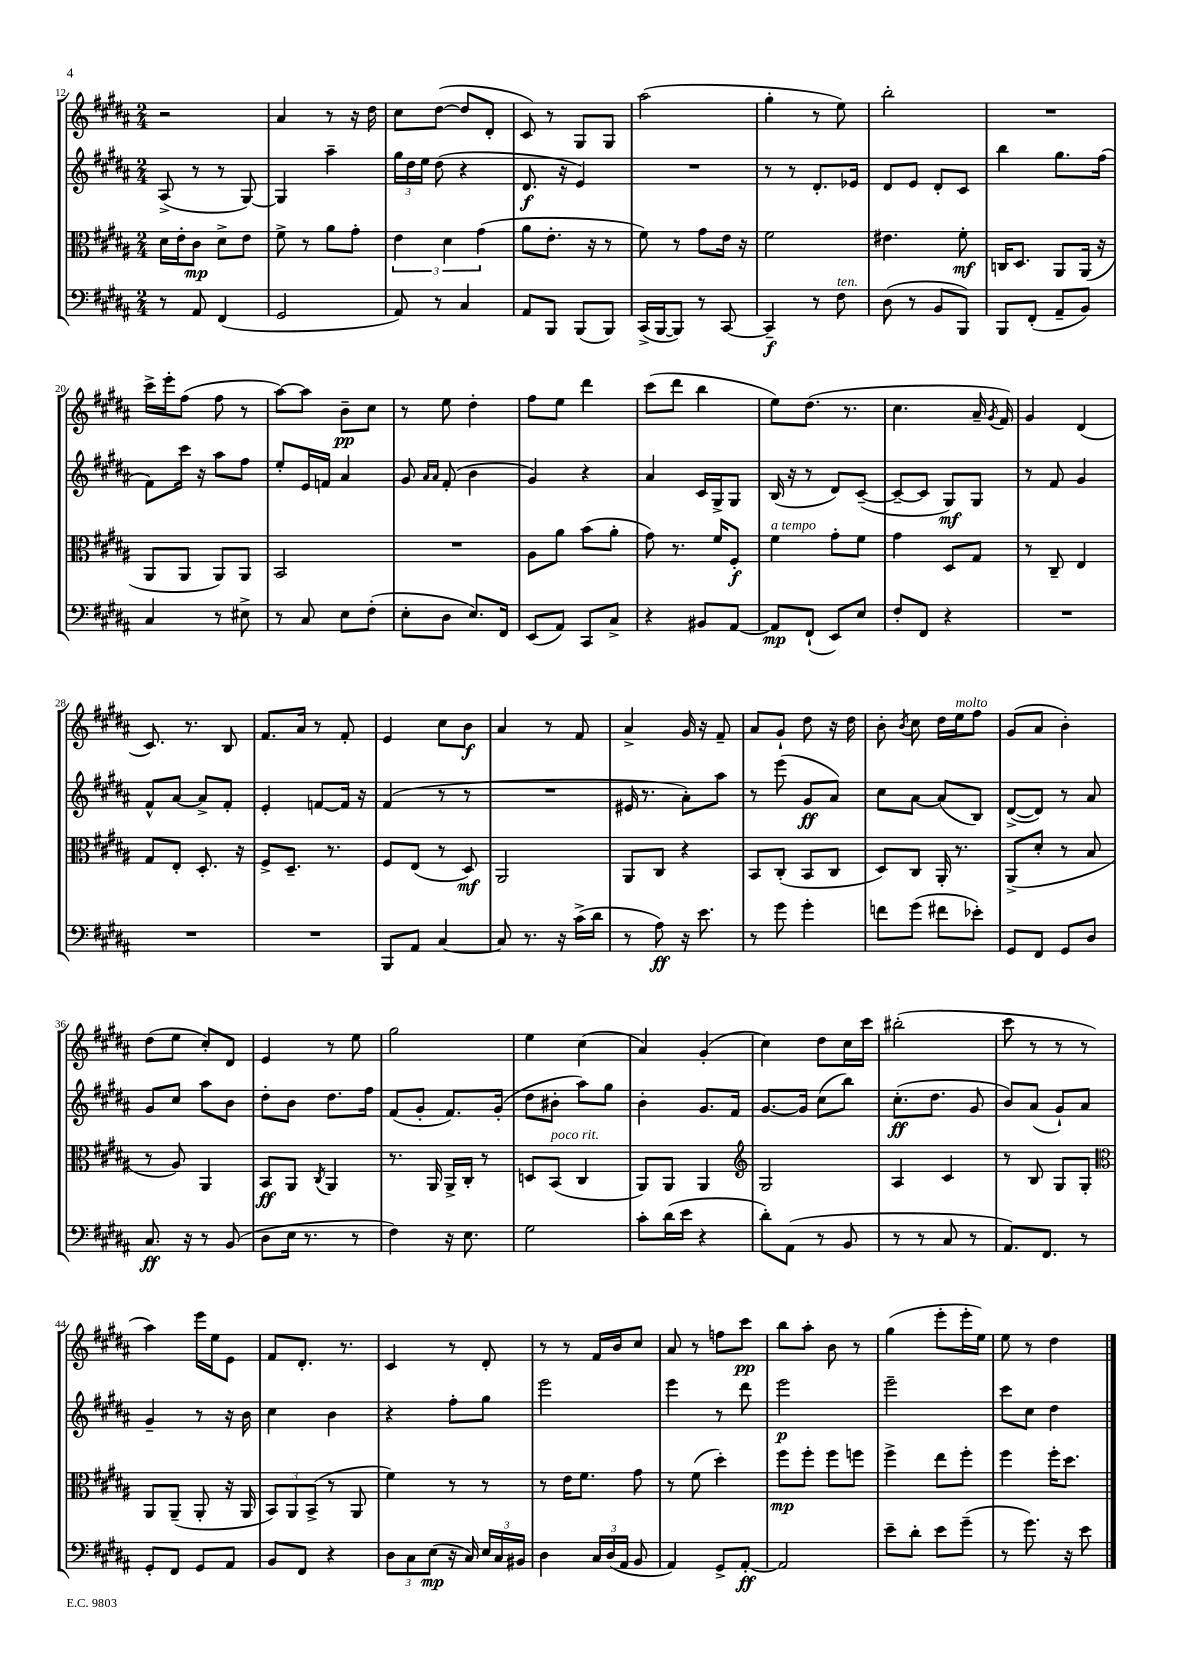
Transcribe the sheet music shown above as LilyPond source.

<<
\new StaffGroup <<
\new Staff = "s0" {
    \clef treble \key b \major \numericTimeSignature \time 2/4
    \autoBeamOff r2 |
    ais'4 r8 r16 dis''16 |
    cis''8[ dis''8]~( dis''8[ dis'8]-. |
    cis'8) r8 gis8[ gis8] |
    ais''2( |
    gis''4-. r8 e''8) |
    b''2-. |
    R2 |
    cis'''16[-> e'''16-. fis''8]( fis''8 r8 |
    ais''8[~) ais''8] b'8[--\pp cis''8] |
    r8 e''8 dis''4-. |
    fis''8[ e''8] dis'''4 |
    cis'''8[( dis'''8] b''4 |
    e''8[) dis''8.]( r8. |
    cis''4. ais'16-- \acciaccatura { gis'8 } fis'16) |
    gis'4 dis'4( |
    cis'8.) r8. b8 |
    fis'8.[ ais'16] r8 fis'8-. |
    e'4 cis''8[ b'8]\f |
    ais'4 r8 fis'8 |
    ais'4-> gis'16 r16 fis'8-- |
    ais'8[ gis'8]-! dis''8 r16 dis''16 |
    b'8-. \acciaccatura { b'8 } cis''8 dis''16[ e''16^\markup { \italic "molto" } fis''8] |
    gis'8[( ais'8] b'4-.) |
    dis''8[( e''8] cis''8[-.) dis'8] |
    e'4 r8 e''8 |
    gis''2 |
    e''4 cis''4( |
    ais'4) gis'4-.( |
    cis''4) dis''8[ cis''16 cis'''16] |
    bis''2-.( |
    cis'''8 r8 r8 r8 |
    ais''4) e'''16[ e''16 e'8] |
    fis'8[ dis'8.]-. r8. |
    cis'4 r8 dis'8-. |
    r8 r8 fis'16[ b'16 cis''8] |
    ais'8 r8 f''8[ cis'''8]\pp |
    b''8[ ais''8]-. b'8 r8 |
    gis''4( e'''8[-. e'''16-. e''16]) |
    e''8 r8 dis''4 \bar "|." |
}
\new Staff = "s1" {
    \clef treble \key b \major \numericTimeSignature \time 2/4
    \autoBeamOff ais8->( r8 r8 gis8~) |
    gis4 ais''4-- |
    \tuplet 3/2 { gis''16[ dis''16 e''16] } dis''8( r4 |
    dis'8.\f r16 e'4) |
    R2 |
    r8 r8 dis'8.[-. ees'16] |
    dis'8[ e'8] dis'8[-. cis'8] |
    b''4 gis''8.[ fis''16]( |
    fis'8[) cis'''16] r16 ais''8[ fis''8] |
    e''8[-. e'16 f'16] ais'4 |
    gis'8 \grace { ais'16[ ais'16] } fis'8-.( b'4 |
    gis'4) r4 |
    ais'4 cis'16[ gis16-> gis8] |
    b16( r16 r8 dis'8[) cis'8]~--( |
    cis'8[~-- cis'8] gis8[\mf) gis8] |
    r8 fis'8 gis'4 |
    fis'8[-^ ais'8]~ ais'8[-> fis'8]-. |
    e'4-. f'8[~ f'16] r16 |
    fis'4( r8 r8 |
    R2 |
    eis'16 r8. ais'8[-.) ais''8] |
    r8 e'''8( gis'8[\ff ais'8]) |
    cis''8[ ais'8]~ ais'8[( b8]) |
    dis'8[~->( dis'8]) r8 ais'8 |
    gis'8[ cis''8] ais''8[ b'8] |
    dis''8[-. b'8] dis''8.[ fis''16] |
    fis'8[( gis'8]-. fis'8.[) gis'16]-.( |
    dis''8[ bis'8]-. ais''8[) gis''8] |
    b'4-. gis'8.[ fis'16] |
    gis'8.[~ gis'16] cis''8[( b''8]) |
    cis''8.[-.\ff( dis''8.] gis'8 |
    b'8[) ais'8]( gis'8[-!) ais'8] |
    gis'4-- r8 r16 b'16 |
    cis''4 b'4 |
    r4 fis''8[-. gis''8] |
    e'''2 |
    e'''4 r8 dis'''8 |
    e'''2\p |
    e'''2-- |
    cis'''8[ cis''8] dis''4 \bar "|." |
}
\new Staff = "s2" {
    \clef alto \key b \major \numericTimeSignature \time 2/4
    \autoBeamOff dis'16[ e'16-. cis'8]\mp dis'8[-> e'8] |
    fis'8-> r8 ais'8[ gis'8]-. |
    \tuplet 3/2 { e'4 dis'4 gis'4( } |
    ais'8[ e'8.]-. r16 r8 |
    fis'8) r8 gis'8[ e'16] r16 |
    fis'2 |
    eis'4. fis'8-.\mf |
    c16[ dis8.] ais,8[ ais,16]( r16 |
    ais,8[ ais,8] ais,8[) ais,8] |
    b,2 |
    R2 |
    ais8[ ais'8] b'8[( ais'8]-. |
    gis'8) r8. fis'16[ fis8]-.\f |
    fis'4^\markup { \italic "a tempo" } gis'8[-. fis'8] |
    gis'4 dis8[ gis8] |
    r8 cis8-- e4 |
    gis8[ e8]-. dis8.-. r16 |
    fis8[-> dis8.]-- r8. |
    fis8[ e8]( r8 dis8\mf) |
    ais,2 |
    ais,8[ cis8] r4 |
    b,8[ cis8]-.( b,8[ cis8] |
    dis8[) cis8] ais,16-. r8. |
    ais,8[->( dis'8]-. r8 b8 |
    r8 ais8) ais,4 |
    b,8[\ff ais,8] \acciaccatura { cis8 } ais,4 |
    r8. ais,16 ais,16[-> cis16]-. r8 |
    d8[ b,8]^\markup { \italic "poco rit." }( cis4 |
    ais,8[) ais,8] ais,4 |
    \clef treble gis2 |
    ais4 cis'4 |
    r8 b8 gis8[ gis8]-. |
    \clef alto ais,8[ ais,8]--( ais,8-. r16 ais,16 |
    \tuplet 3/2 { b,8[) ais,8 b,8]->( } r8 ais,8 |
    fis'4) r8 r8 |
    r8 e'16[ fis'8.] gis'8 |
    r8 fis'8( dis''4-.) |
    fis''8[\mp fis''8]-. fis''8[ f''8] |
    fis''4-> e''8[ fis''8]-. |
    fis''4 fis''16[-. dis''8.] \bar "|." |
}
\new Staff = "s3" {
    \clef bass \key b \major \numericTimeSignature \time 2/4
    \autoBeamOff r8 ais,8 fis,4( |
    gis,2 |
    ais,8) r8 cis4 |
    ais,8[ b,,8] b,,8[( b,,8]) |
    cis,16[->( b,,16~ b,,8]) r8 cis,8~ |
    cis,4--\f r8 fis8^\markup { \italic "ten." } |
    dis8( r8 b,8[ b,,8]) |
    b,,8[ fis,8]-.( ais,8[-- b,8]) |
    cis4 r8 eis8-> |
    r8 cis8 e8[ fis8]-.( |
    e8[-. dis8] e8.[) fis,16] |
    e,8[( ais,8]) cis,8[ cis8]-> |
    r4 bis,8[ ais,8]~ |
    ais,8[\mp fis,8]-!( e,8[) e8] |
    fis8[-. fis,8] r4 |
    R2 |
    R2 |
    R2 |
    b,,8[ ais,8] cis4~ |
    cis8 r8. r16 cis'16[->( dis'16] |
    r8 ais8\ff) r16 e'8. |
    r8 gis'8 gis'4-. |
    f'8[ gis'8]( fis'8[ ees'8]-.) |
    gis,8[ fis,8] gis,8[ dis8] |
    cis8.\ff r16 r8 b,8( |
    dis8[ e16] r8. r8 |
    fis4) r16 e8. |
    gis2 |
    cis'8[-. dis'16( e'16] r4 |
    dis'8[-.) ais,8]( r8 b,8 |
    r8 r8 cis8 r8 |
    ais,8.[) fis,8.] r8 |
    gis,8[-. fis,8] gis,8[ ais,8] |
    b,8[ fis,8] r4 |
    \tuplet 3/2 { dis8[ cis8 e8]\mp( } r16 cis16) \tuplet 3/2 { e16[ cis16 bis,16] } |
    dis4 \tuplet 3/2 { cis16[ dis16( ais,16] } b,8 |
    ais,4) gis,8[-> ais,8]~-.\ff |
    ais,2 |
    e'8[-- dis'8]-. e'8[ gis'8]--( |
    r8 gis'8.) r16 e'8 \bar "|." |
}
>>
>>
\layout { \context { \Score currentBarNumber = #12 } }
